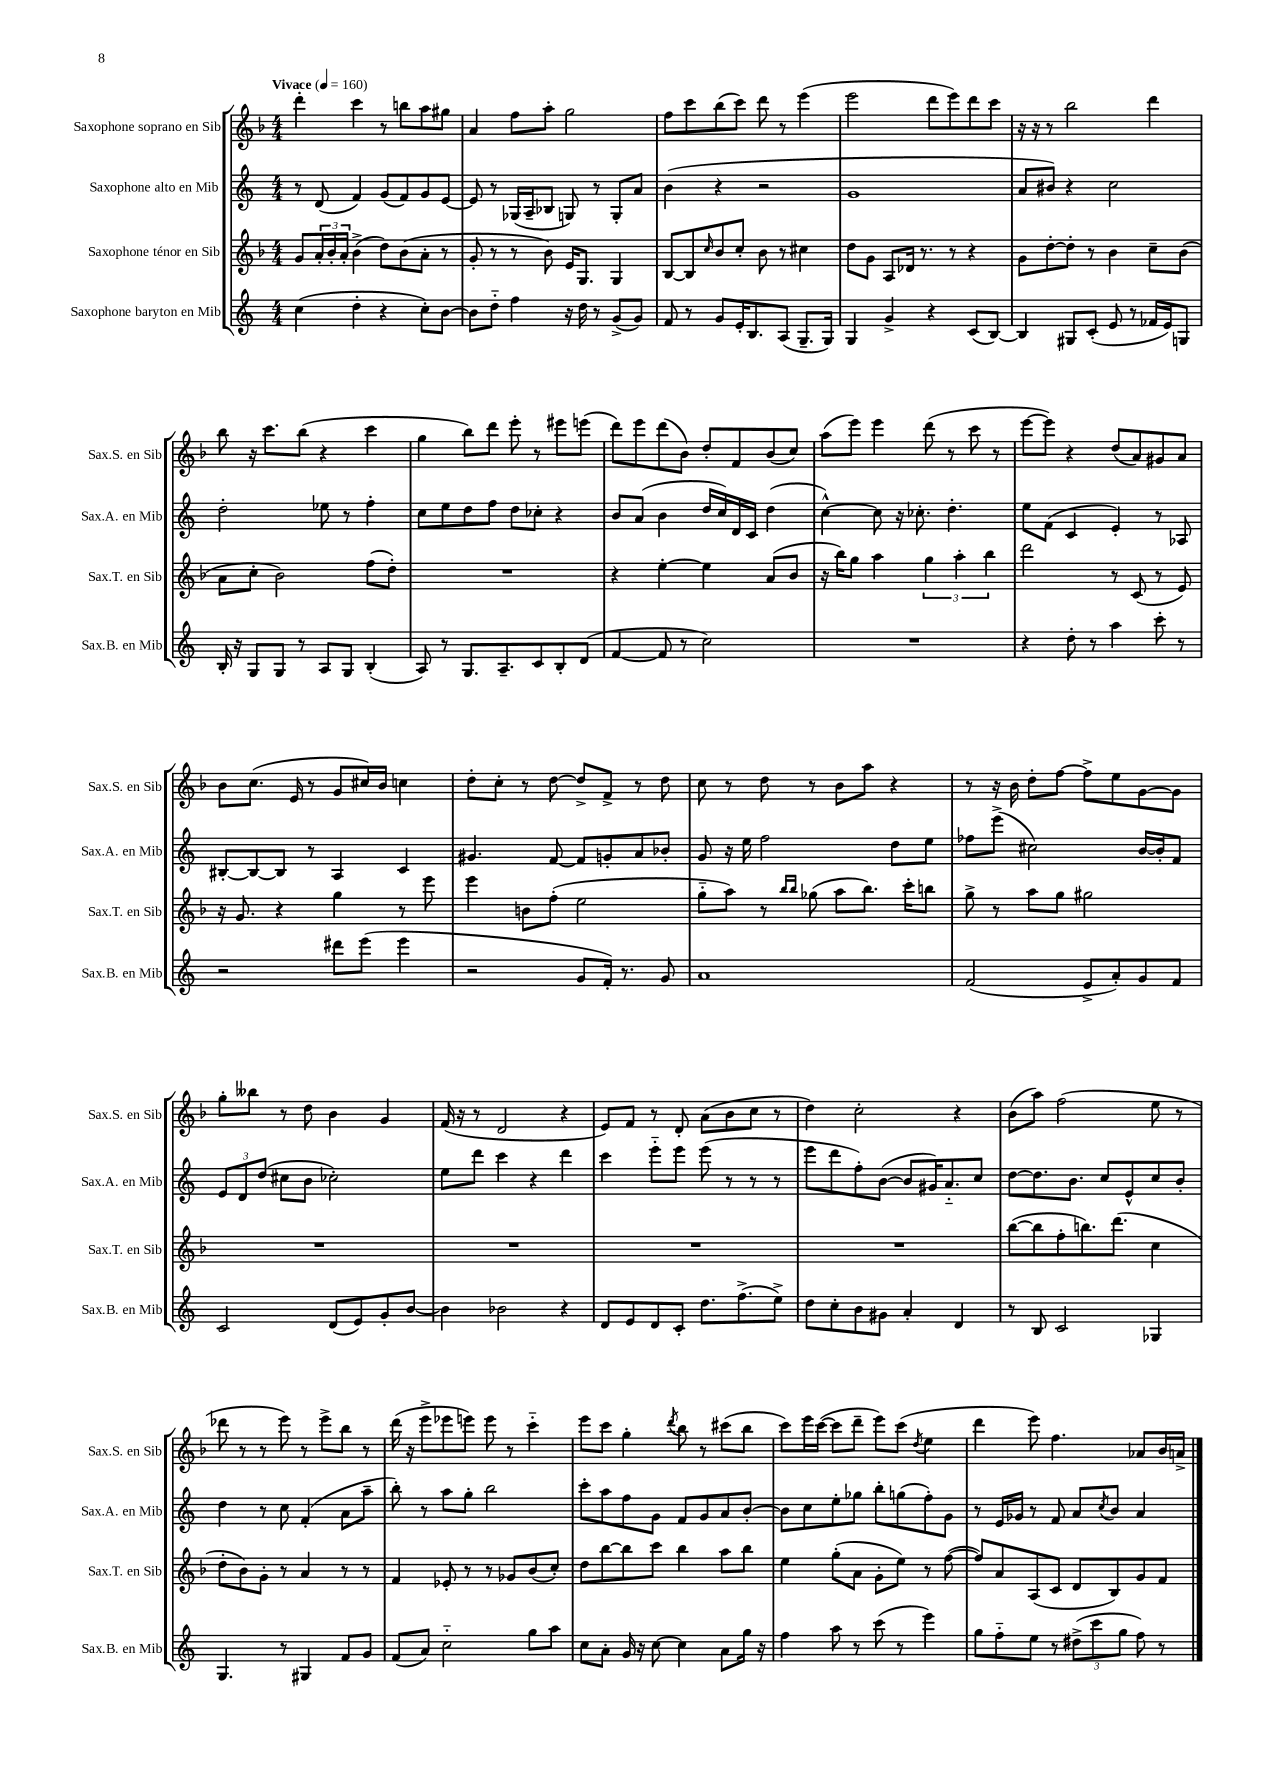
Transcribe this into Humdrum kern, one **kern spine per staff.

**kern	**kern	**kern	**kern
*staff4	*staff3	*staff2	*staff1
*clefG2	*clefG2	*clefG2	*clefG2
*k[]	*k[b-]	*k[]	*k[b-]
*M4/4	*M4/4	*M4/4	*M4/4
*MM160	*MM160	*MM160	*MM160
(4cc	8g	8r	4ddd'
.	24a'	(8d	.
.	24b-'	.	.
.	24a'	.	.
4dd'	(4b-^	4f)	4ccc
4r	8dd)	(8g	8r
.	(8b-	8f)	8bb
8cc')	8a'	8g	8aa
[8b	8r	[8e	8gg#
=	=	=	=
8b]	8g'	8e]	4a
8dd'~	8r	8r	.
4ff	8r	(16G-	8ff
.	.	16A~	.
.	8b-)	8B-	8aa'
16r	16e	8G)	2gg
16dd	8.G	.	.
8r	.	8r	.
(8g^	4G	8G'	.
8g)	.	8a	.
=	=	=	=
8f	[8B-	(4b	8ff
8r	8B-]	.	8ccc
.	16qqcc	.	.
8g	8b-	4r	(8bb-
16e'	8cc'	.	8ccc)
8.B	.	.	.
.	8b-	2r	8ddd
(8A	8r	.	8r
8.G~	4cc#	.	(4eee
16G)	.	.	.
=	=	=	=
4G	8dd	1g	2eee
.	8g	.	.
4g^	8A	.	.
.	16d-	.	.
.	8.r	.	.
4r	.	.	8ddd
.	8r	.	8eee)
(8c	4r	.	8ddd
[8B)	.	.	8ccc
=	=	=	=
4B]	8g	8a	16r
.	.	.	16r
.	[8dd'	8b#)	8r
8G#	8dd']	4r	2bb-
(8c'	8r	.	.
8e	4b-	2cc	.
8r	.	.	.
16f-	8cc~	.	4ddd
16e)	.	.	.
8G	(8b-	.	.
=	=	=	=
16B'	8a	2dd'	8bb-
16r	.	.	.
8G	8cc'	.	16r
.	.	.	8.ccc
8G	2b-)	.	.
8r	.	.	(8bb-
8A	.	8ee-	4r
8G	.	8r	.
(4B'	(8ff	4ff'	4ccc
.	8dd')	.	.
=	=	=	=
8A)	1r	8cc	4gg
8r	.	8ee	.
8.G	.	8dd	8bb-)
.	.	8ff	8ddd
8.A~	.	.	.
.	.	8dd	8eee'
8c	.	8cc-'	8r
8B'	.	4r	8eee#
(8d	.	.	(8eee
=	=	=	=
[4f	4r	8b	8ddd)
.	.	(8a	8eee
8f]	[4ee'	4b	(8ddd
8r	.	.	8b-)
2cc)	4ee]	16dd	8dd'
.	.	16cc)	.
.	.	16d	8f
.	.	16c	.
.	(8a	(4dd	(8b-
.	8b-	.	8cc)
=	=	=	=
1r	16r	[4cc^^)	(8aa
.	16bb-)	.	.
.	8gg	.	8eee)
.	4aa	8cc]	4eee
.	.	16r	.
.	.	8.cc-'	.
.	6gg	.	(8ddd
.	.	4.dd'	8r
.	6aa'	.	.
.	.	.	8ccc
.	6bb-	.	.
.	.	.	8r
=	=	=	=
4r	2ddd	8ee	[8eee
.	.	(8f	8eee])
8dd'	.	4c	4r
8r	.	.	.
4aa	8r	4e')	(8dd
.	(8c	.	8a)
8ccc'	8r	8r	8g#
8r	8e)	8A-	8a
=	=	=	=
2r	16r	[8B#'	8b-
.	8.g	.	.
.	.	8B#_	(8.cc
.	4r	8B#]	.
.	.	.	16e
.	.	8r	8r
8ddd#	4gg	4A	8g
(8eee	.	.	16cc#)
.	.	.	16b-
4eee	8r	4c	4cc
.	8eee	.	.
=	=	=	=
2r	4eee	4.g#	8dd'
.	.	.	8cc'
.	8b	.	8r
.	(8ff'	[8f	[8dd
8g	2ee	8f]	8dd^]
16f')	.	8g'	8f^
8.r	.	.	.
.	.	8a	8r
8g	.	8b-'	8dd
=	=	=	=
1a	8gg'~	8g	8cc
.	8aa)	16r	8r
.	.	16ee	.
.	8r	2ff	8dd
.	16qqbb-	.	.
.	16qqbb-	.	.
.	(8gg-	.	8r
.	8aa	.	8b-
.	8.bb-)	.	8aa
.	.	8dd	4r
.	16ccc'	.	.
.	8bb	8ee	.
=	=	=	=
(2f	8gg^	8ff-	8r
.	8r	(8eee^	16r
.	.	.	16b-
.	8aa	2cc#)	8dd'
.	8gg	.	[8ff
8e^	2gg#	.	8ff^]
8a')	.	.	8ee
8g	.	[16b	[8g
.	.	16b']	.
8f	.	8f	8g]
=	=	=	=
2c	1r	12e	8gg'
.	.	12d	.
.	.	.	8bb--
.	.	(12dd	.
.	.	8cc#	8r
.	.	8b	8dd
(8d	.	2cc-')	4b-
8e)	.	.	.
8g'	.	.	4g
[8b	.	.	.
=	=	=	=
4b]	1r	8ee	(16f
.	.	.	16r
.	.	8ddd	8r
2b-	.	4ccc	2d
.	.	4r	.
4r	.	4ddd	4r
=	=	=	=
8d	1r	4ccc	8e)
8e	.	.	8f
8d	.	8eee'~	8r
8c'	.	8eee	8d'
8.dd	.	(8eee	(8a
.	.	8r	8b-
(8.ff^	.	.	.
.	.	8r	8cc
8ee^)	.	8r	8r
=	=	=	=
8dd	1r	8eee	4dd)
8cc'	.	8ddd	.
8b	.	8ff')	2cc'
8g#	.	([8b	.
4a'	.	8b]	.
.	.	16g#)	.
.	.	8.a'~	.
4d	.	.	4r
.	.	8cc	.
=	=	=	=
8r	([8bb-	[8dd	(8b-
8B	8bb-]	8.dd]	8aa)
2c	8ff'	.	(2ff
.	.	8.b	.
.	8.bb)	.	.
.	.	8cc	.
.	(8.ddd	.	.
.	.	8e^^	.
4G-	4cc	8cc	8ee
.	.	8b'	8r
=	=	=	=
4.G	8dd'	4dd	8ddd-
.	8b-)	.	8r
.	8g'	8r	8r
8r	8r	8cc	8eee)
4G#	4a	(4f'	8r
.	.	.	8eee^
8f	8r	8a	8bb-
8g	8r	8aa~	8r
=	=	=	=
(8f	4f	8bb')	(16ddd
.	.	.	16r
8a)	.	8r	8eee^
2cc'~	8e-'	8aa	8eee-
.	8r	8gg'	8eee)
.	8r	2bb	8eee
.	8g-	.	8r
8gg	(8b-	.	4ccc'~
8aa	8cc')	.	.
=	=	=	=
8cc	8dd	8ccc'	8eee
8a'	[8bb-	8aa	8ccc
16g	8bb-]	8ff	4gg'
16r	.	.	.
[8cc	8ccc	8g	.
.	.	.	8qddd
4cc]	4bb-	8f	8bb-
.	.	8g	8r
8a	8aa	8a	(8ccc#
16gg	8bb-	[8b'	8bb-
16r	.	.	.
=	=	=	=
4ff	4ee	8b]	8ccc)
.	.	8cc	16eee
.	.	.	([16ccc
8aa	(8gg'	8ee'	8ccc]
8r	8a	8gg-	8ddd~
(8ccc	8g'	8bb'	8eee)
8r	8ee)	(8gg	(8ccc
.	.	.	8qdd
4eee)	8r	8ff')	4ee
.	([8ff	8g	.
=	=	=	=
8gg	8ff])	8r	4ddd
8ff'~	8a	16e	.
.	.	16g-	.
8ee	(8A	8r	8eee)
8r	8c	8f	4.ff
(12dd#^	8d	8a	.
12ccc	.	.	.
.	.	8qcc	.
.	8B-)	8b	.
12gg	.	.	.
8ff)	8g	4a	8a-
8r	8f	.	16b-
.	.	.	16a^
==	==	==	==
*-	*-	*-	*-
